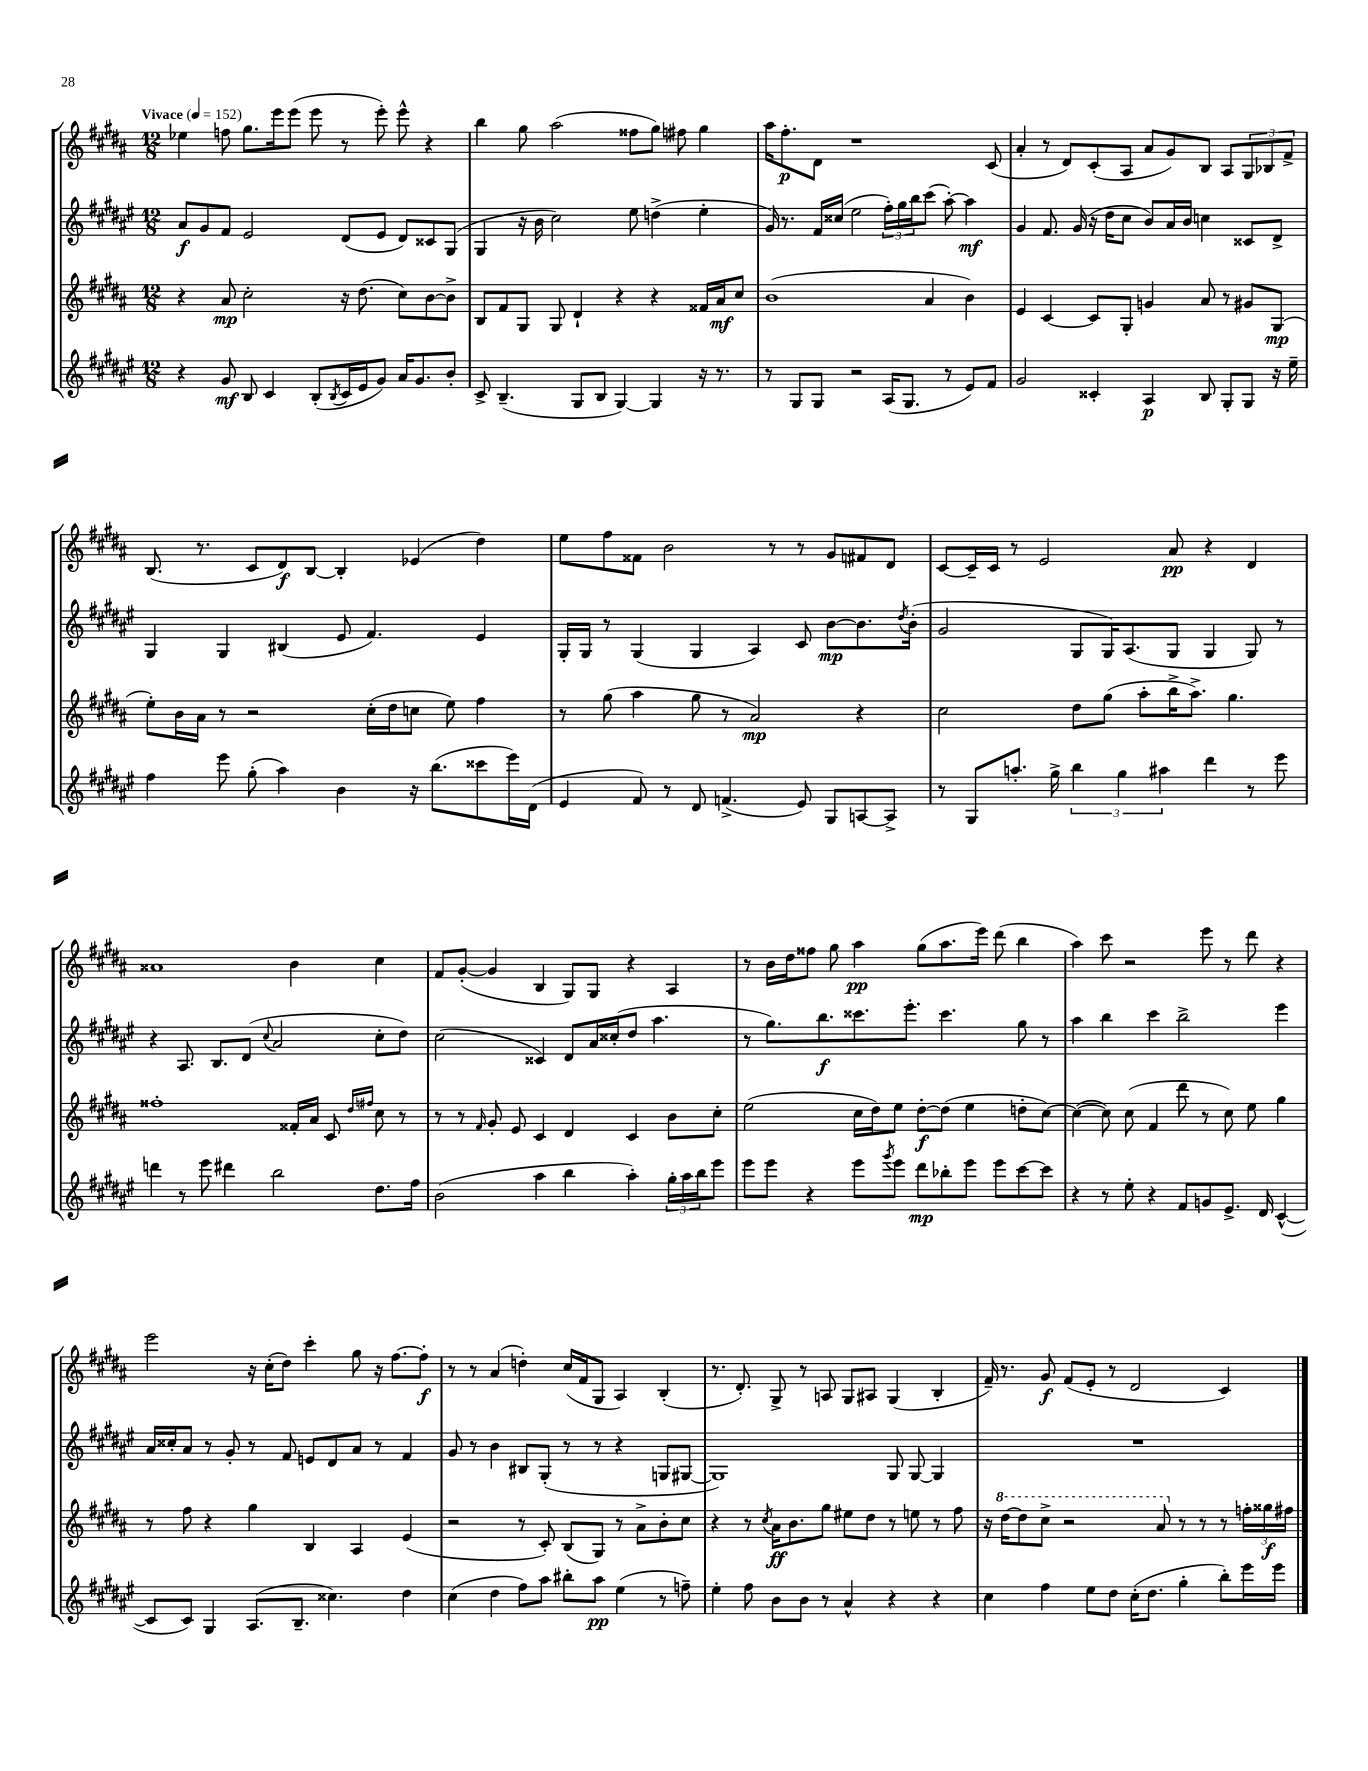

**kern	**dynam	**kern	**dynam	**kern	**dynam	**kern	**dynam
*part4	*part4	*part3	*part3	*part2	*part2	*part1	*part1
*staff4	*staff4	*staff3	*staff3	*staff2	*staff2	*staff1	*staff1
*clefG2	*	*clefG2	*	*clefG2	*	*clefG2	*
*k[f#c#g#d#a#e#]	*	*k[f#c#g#d#a#]	*	*k[f#c#g#d#a#e#]	*	*k[f#c#g#d#a#]	*
*M12/8	*	*M12/8	*	*M12/8	*	*M12/8	*
*MM152	*	*MM152	*	*MM152	*	*MM152	*
=1	=1	=1	=1	=1	=1	=1	=1
!	!	!	!	!	!	!LO:TX:a:B:t=Vivace	!
4r	.	4r	.	8a#/L	f	4ee-X\	.
.	.	.	.	8g#/	.	.	.
8g#/	mf	8a#/	mp	8f#/J	.	8ffn\	.
8B/	.	2cc#'\	.	2e#/	.	8.gg#\L	.
4c#/	.	.	.	.	.	.	.
.	.	.	.	.	.	16eee\k	.
.	.	.	.	.	.	(8eee\J	.
(8B'/L	.	.	.	.	.	8eee\	.
8qB/	.	.	.	.	.	.	.
16c#/L	.	16r	.	(8d#/L	.	8r	.
16e#/J	.	(8.dd#\	.	.	.	.	.
8g#/J)	.	.	.	8e#/J	.	8eee'\)	.
16a#/KL	.	8cc#\L)	.	8d#/L)	.	8eee^^\	.
8.g#/	.	.	.	.	.	.	.
.	.	[8b\	.	8c##X/	.	4r	.
8b'/J	.	8b^\J]	.	(8G#/J	.	.	.
=2	=2	=2	=2	=2	=2	=2	=2
8c#^/	.	8B/L	.	4G#/	.	4bb\	.
(4.B~/	.	8f#/	.	.	.	.	.
.	.	8G#/J	.	16r	.	8gg#\	.
.	.	.	.	16b\	.	.	.
.	.	8G#/	.	2cc#\)	.	(2aa#\	.
8G#/L	.	4d#`/	.	.	.	.	.
8B/J	.	.	.	.	.	.	.
[4G#/)	.	4r	.	.	.	.	.
.	.	.	.	8ee#\	.	8ff##X\L	.
4G#/]	.	4r	.	(4ddn^\	.	8gg#\J)	.
.	.	.	.	.	.	8ff#X\	.
16r	.	16f##X/LL	.	4ee#'\	.	4gg#\	.
8.r	.	16a#/J	mf	.	.	.	.
.	.	8cc#/J	.	.	.	.	.
=3	=3	=3	=3	=3	=3	=3	=3
8r	.	(1b	.	16g#/)	.	16aa#\KL	.
.	.	.	.	8.r	.	8.ff#'\	p
8G#/L	.	.	.	.	.	.	.
8G#/J	.	.	.	16f#/LL	.	8d#\J	.
.	.	.	.	(16cc##X/JJ	.	.	.
2r	.	.	.	2ee#\	.	1r	.
(16A#/KL	.	.	.	24ff#'\LL)	.	.	.
.	.	.	.	24gg#\	.	.	.
8.G#/J	.	.	.	.	.	.	.
.	.	.	.	24bb\J	.	.	.
.	.	4a#/	.	(8ccc#\J	.	.	.
8r	.	.	.	[8aa#'\)	.	.	.
8e#/L)	.	4b\)	.	4aa#\]	mf	.	.
8f#/J	.	.	.	.	.	(8c#/	.
=4	=4	=4	=4	=4	=4	=4	=4
2g#/	.	4e/	.	4g#/	.	4a#'/	.
.	.	[4c#/	.	8.f#/	.	8r	.
.	.	.	.	.	.	8d#/L)	.
.	.	.	.	(16g#/	.	.	.
4c##X'/	.	8c#/L]	.	16r	.	(8c#'/	.
.	.	.	.	16dd#\KL	.	.	.
.	.	8G#'/J	.	8cc#\J	.	8A#/J	.
4A#/	p	4gn/	.	8b/L)	.	8a#/L	.
.	.	.	.	16a#/L	.	8g#/)	.
.	.	.	.	16b/JJ	.	.	.
8B/	.	8a#/	.	4ccn\	.	8B/J	.
8G#'/L	.	8r	.	.	.	8A#/L	.
8G#/J	.	8g#X/L	.	8c##X/L	.	12G#/	.
.	.	.	.	.	.	12B-X/	.
16r	.	(8G#/J	mp	8d#^/J	.	.	.
.	.	.	.	.	.	12f#^/J	.
16ee#~\	.	.	.	.	.	.	.
!!LO:LB:g=z
=5	=5	=5	=5	=5	=5	=5	=5
4ff#\	.	8ee'\L)	.	4G#/	.	(8.B/	.
.	.	16b\L	.	.	.	.	.
.	.	16a#\JJ	.	.	.	8.r	.
8eee#\	.	8r	.	4G#/	.	.	.
(8gg#'\	.	2r	.	.	.	8c#/L	.
4aa#\)	.	.	.	(4B#X/	.	8d#/)	f
.	.	.	.	.	.	[8B/J	.
4b\	.	.	.	8e#/	.	4B'/]	.
.	.	(16cc#'\LL	.	4.f#/)	.	.	.
.	.	16dd#\J	.	.	.	.	.
16r	.	8ccn\J	.	.	.	(4e-X/	.
(8.bb\L	.	.	.	.	.	.	.
.	.	8ee\)	.	.	.	.	.
8ccc##X\	.	4ff#\	.	4e#/	.	4dd#\)	.
16eee#\L)	.	.	.	.	.	.	.
(16d#\JJ	.	.	.	.	.	.	.
=6	=6	=6	=6	=6	=6	=6	=6
4e#/	.	8r	.	16G#'/LL	.	8ee\L	.
.	.	.	.	16G#/JJ	.	.	.
.	.	(8gg#\	.	8r	.	8ff#\	.
8f#/)	.	4aa#\	.	(4G#/	.	8f##X\J	.
8r	.	.	.	.	.	2b\	.
8d#/	.	8gg#\	.	4G#/	.	.	.
(4.fn^/	.	8r	.	.	.	.	.
.	.	2a#/)	mp	4A#/)	.	.	.
.	.	.	.	.	.	8r	.
8e#/)	.	.	.	8c#/	.	8r	.
8G#/L	.	.	.	[8b\L	mp	8g#/L	.
[8An/	.	4r	.	8.b\]	.	8f#X/	.
8A^/J]	.	.	.	.	.	8d#/J	.
.	.	.	.	8qdd#/	.	.	.
.	.	.	.	(16b'\Jk	.	.	.
=7	=7	=7	=7	=7	=7	=7	=7
8r	.	2cc#\	.	2g#/	.	[8c#/L	.
8G#/L	.	.	.	.	.	16c#~/L]	.
.	.	.	.	.	.	16c#/JJ	.
8.aan'/J	.	.	.	.	.	8r	.
.	.	.	.	.	.	2e/	.
16gg#^\	.	.	.	.	.	.	.
6bb\	.	8dd#\L	.	8G#/L	.	.	.
.	.	(8gg#\J	.	16G#/K)	.	.	.
6gg#\	.	.	.	.	.	.	.
.	.	.	.	(8.A#/	.	.	.
.	.	8aa#'\L	.	.	.	.	.
6aa#X\	.	.	.	.	.	.	.
.	.	16bb^\K	.	8G#/J	.	8a#/	pp
.	.	8.aa#^\J)	.	.	.	.	.
4ddd#\	.	.	.	4G#/	.	4r	.
.	.	4.gg#\	.	.	.	.	.
8r	.	.	.	8G#/)	.	4d#/	.
8eee#\	.	.	.	8r	.	.	.
!!LO:LB:g=z
=8	=8	=8	=8	=8	=8	=8	=8
4dddn\	.	1ff##X'	.	4r	.	1a##X	.
8r	.	.	.	8.A#/	.	.	.
8eee#\	.	.	.	.	.	.	.
.	.	.	.	8.B/L	.	.	.
4ddd#X\	.	.	.	.	.	.	.
.	.	.	.	(8d#/J	.	.	.
.	.	.	.	8qqcc#/	.	.	.
2bb\	.	.	.	2a#/	.	.	.
.	.	16f##X'/LL	.	.	.	4b\	.
.	.	16a#/JJ	.	.	.	.	.
.	.	8c#/	.	.	.	.	.
.	.	16qqdd#/LL	.	.	.	.	.
.	.	16qqff#X/JJ	.	.	.	.	.
8.dd#\L	.	8cc#\	.	8cc#'\L	.	4cc#\	.
.	.	8r	.	8dd#\J)	.	.	.
16ff#\Jk	.	.	.	.	.	.	.
=9	=9	=9	=9	=9	=9	=9	=9
(2b\	.	8r	.	(2cc#\	.	8f#/L	.
.	.	8r	.	.	.	([8g#'/J	.
.	.	16qqf#/	.	.	.	.	.
.	.	8g#'/	.	.	.	4g#/]	.
.	.	8e/	.	.	.	.	.
4aa#\	.	4c#/	.	4c##X/)	.	4B/	.
4bb\	.	4d#/	.	8d#/L	.	8G#/L)	.
.	.	.	.	16a#/L	.	8G#/J	.
.	.	.	.	(16cc##X'/J	.	.	.
4aa#'\)	.	4c#/	.	8dd#/J	.	4r	.
.	.	.	.	4.aa#\	.	.	.
24gg#'\LL	.	8b\L	.	.	.	4A#/	.
24aa#\	.	.	.	.	.	.	.
24bb\J	.	.	.	.	.	.	.
8eee#\J	.	8cc#'\J	.	.	.	.	.
=10	=10	=10	=10	=10	=10	=10	=10
8eee#\L	.	(2ee\	.	8r	.	8r	.
8eee#\J	.	.	.	8.gg#\L)	.	16b\LL	.
.	.	.	.	.	.	16dd#\J	.
4r	.	.	.	.	.	8ff##X\J	.
.	.	.	.	8.bb\	f	.	.
.	.	.	.	.	.	8gg#\	.
8eee#\L	.	16cc#\LL	.	8.ccc##X\	.	4aa#\	pp
.	.	16dd#\J)	.	.	.	.	.
8qggg#/	.	.	.	.	.	.	.
8eee#\J	.	8ee\J	.	.	.	.	.
.	.	.	.	8.eee#'\J	.	.	.
8ddd#\L	mp	[8dd#'\L	f	.	.	(8gg#\L	.
8bb-X'\	.	(8dd#\J]	.	4.ccc##\	.	8.aa#\	.
8eee#\J	.	4ee\	.	.	.	.	.
.	.	.	.	.	.	16eee\Jk)	.
8eee#\L	.	.	.	.	.	(8ddd#\	.
[8ccc#\	.	8ddn'\L	.	8gg#\	.	4bb\	.
8ccc#\J]	.	[8cc#\J)	.	8r	.	.	.
=11	=11	=11	=11	=11	=11	=11	=11
4r	.	(4cc#\_	.	4aa#\	.	4aa#\)	.
8r	.	8cc#\])	.	4bb\	.	8ccc#\	.
8ee#'\	.	(8cc#\	.	.	.	2r	.
4r	.	4f#/	.	4ccc#\	.	.	.
8f#/L	.	8ddd#\	.	2bb^\	.	.	.
8gn/	.	8r	.	.	.	8eee\	.
8.e#^/J	.	8cc#\)	.	.	.	8r	.
.	.	8ee\	.	.	.	8ddd#\	.
16d#/	.	.	.	.	.	.	.
([4c#^^/	.	4gg#\	.	4eee#\	.	4r	.
!!LO:LB:g=z
=12	=12	=12	=12	=12	=12	=12	=12
8c#/L]	.	8r	.	16a#/LL	.	2eee\	.
.	.	.	.	16cc##X'/J	.	.	.
8c#/J)	.	8ff#\	.	8a#/J	.	.	.
4G#/	.	4r	.	8r	.	.	.
.	.	.	.	8g#'/	.	.	.
(8.A#/L	.	4gg#\	.	8r	.	16r	.
.	.	.	.	.	.	(16cc#'\KL	.
.	.	.	.	8f#/	.	8dd#\J)	.
8.B~/J	.	.	.	.	.	.	.
.	.	4B/	.	8en/L	.	4ccc#'\	.
4.cc##X\)	.	.	.	8d#/	.	.	.
.	.	4A#/	.	8a#/J	.	8gg#\	.
.	.	.	.	8r	.	16r	.
.	.	.	.	.	.	[8.ff#\L	.
4dd#\	.	(4e/	.	4f#/	.	.	.
.	.	.	.	.	.	8ff#'\J]	f
=13	=13	=13	=13	=13	=13	=13	=13
(4cc#\	.	2r	.	8g#/	.	8r	.
.	.	.	.	8r	.	8r	.
4dd#\	.	.	.	4b\	.	(4a#/	.
8ff#\L)	.	8r	.	8B#X/L	.	4ddn'\)	.
8aa#\J	.	8c#'/)	.	(8G#'/J	.	.	.
8bb#X'\L	.	(8B/L	.	8r	.	(16cc#/LL	.
.	.	.	.	.	.	16f#/J	.
8aa#\J	pp	8G#/J)	.	8r	.	8G#/J	.
(4ee#\	.	8r	.	4r	.	4A#/)	.
.	.	8a#^\L	.	.	.	.	.
8r	.	8b'\	.	8Gn/L	.	(4B'/	.
8ffn~\)	.	8cc#\J	.	[8G#X/J	.	.	.
=14	=14	=14	=14	=14	=14	=14	=14
4ee#'\	.	4r	.	1G#])	.	8.r	.
.	.	.	.	.	.	8.d#'/)	.
8ff#\	.	8r	.	.	.	.	.
.	.	8qcc#/	.	.	.	.	.
8b\L	.	16a#\KL	ff	.	.	8G#^/	.
.	.	8.b\	.	.	.	.	.
8b\J	.	.	.	.	.	8r	.
8r	.	8gg#\J	.	.	.	8An/	.
4a#^^/	.	8ee#X\L	.	.	.	8G#/L	.
.	.	8dd#\J	.	.	.	8A#X/J	.
4r	.	8r	.	8G#/	.	(4G#/	.
.	.	8een\	.	[8G#/	.	.	.
4r	.	8r	.	4G#/]	.	4B'/	.
.	.	8ff#\	.	.	.	.	.
=15	=15	=15	=15	=15	=15	=15	=15
4cc#\	.	16r	.	1.r	.	16f#~/)	.
*	*	*8va	*	*	*	*	*
.	.	[16ddd#\KL	.	.	.	8.r	.
.	.	8ddd#\]	.	.	.	.	.
4ff#\	.	8ccc#^\J	.	.	.	8g#/	f
.	.	2r	.	.	.	(8f#/L	.
8ee#\L	.	.	.	.	.	8e'/J	.
8dd#\J	.	.	.	.	.	8r	.
(16cc#'\KL	.	.	.	.	.	2d#/	.
8.dd#\J	.	.	.	.	.	.	.
.	.	8aa#/	.	.	.	.	.
*	*	*X8va	*	*	*	*	*
4gg#'\	.	8r	.	.	.	.	.
.	.	8r	.	.	.	.	.
8bb'\L)	.	8r	.	.	.	4c#/)	.
16eee#\L	.	24ffn'\LL	.	.	.	.	.
.	.	24gg##X\	f	.	.	.	.
16eee#\JJ	.	.	.	.	.	.	.
.	.	24ff#X\JJ	.	.	.	.	.
==	==	==	==	==	==	==	==
*-	*-	*-	*-	*-	*-	*-	*-
